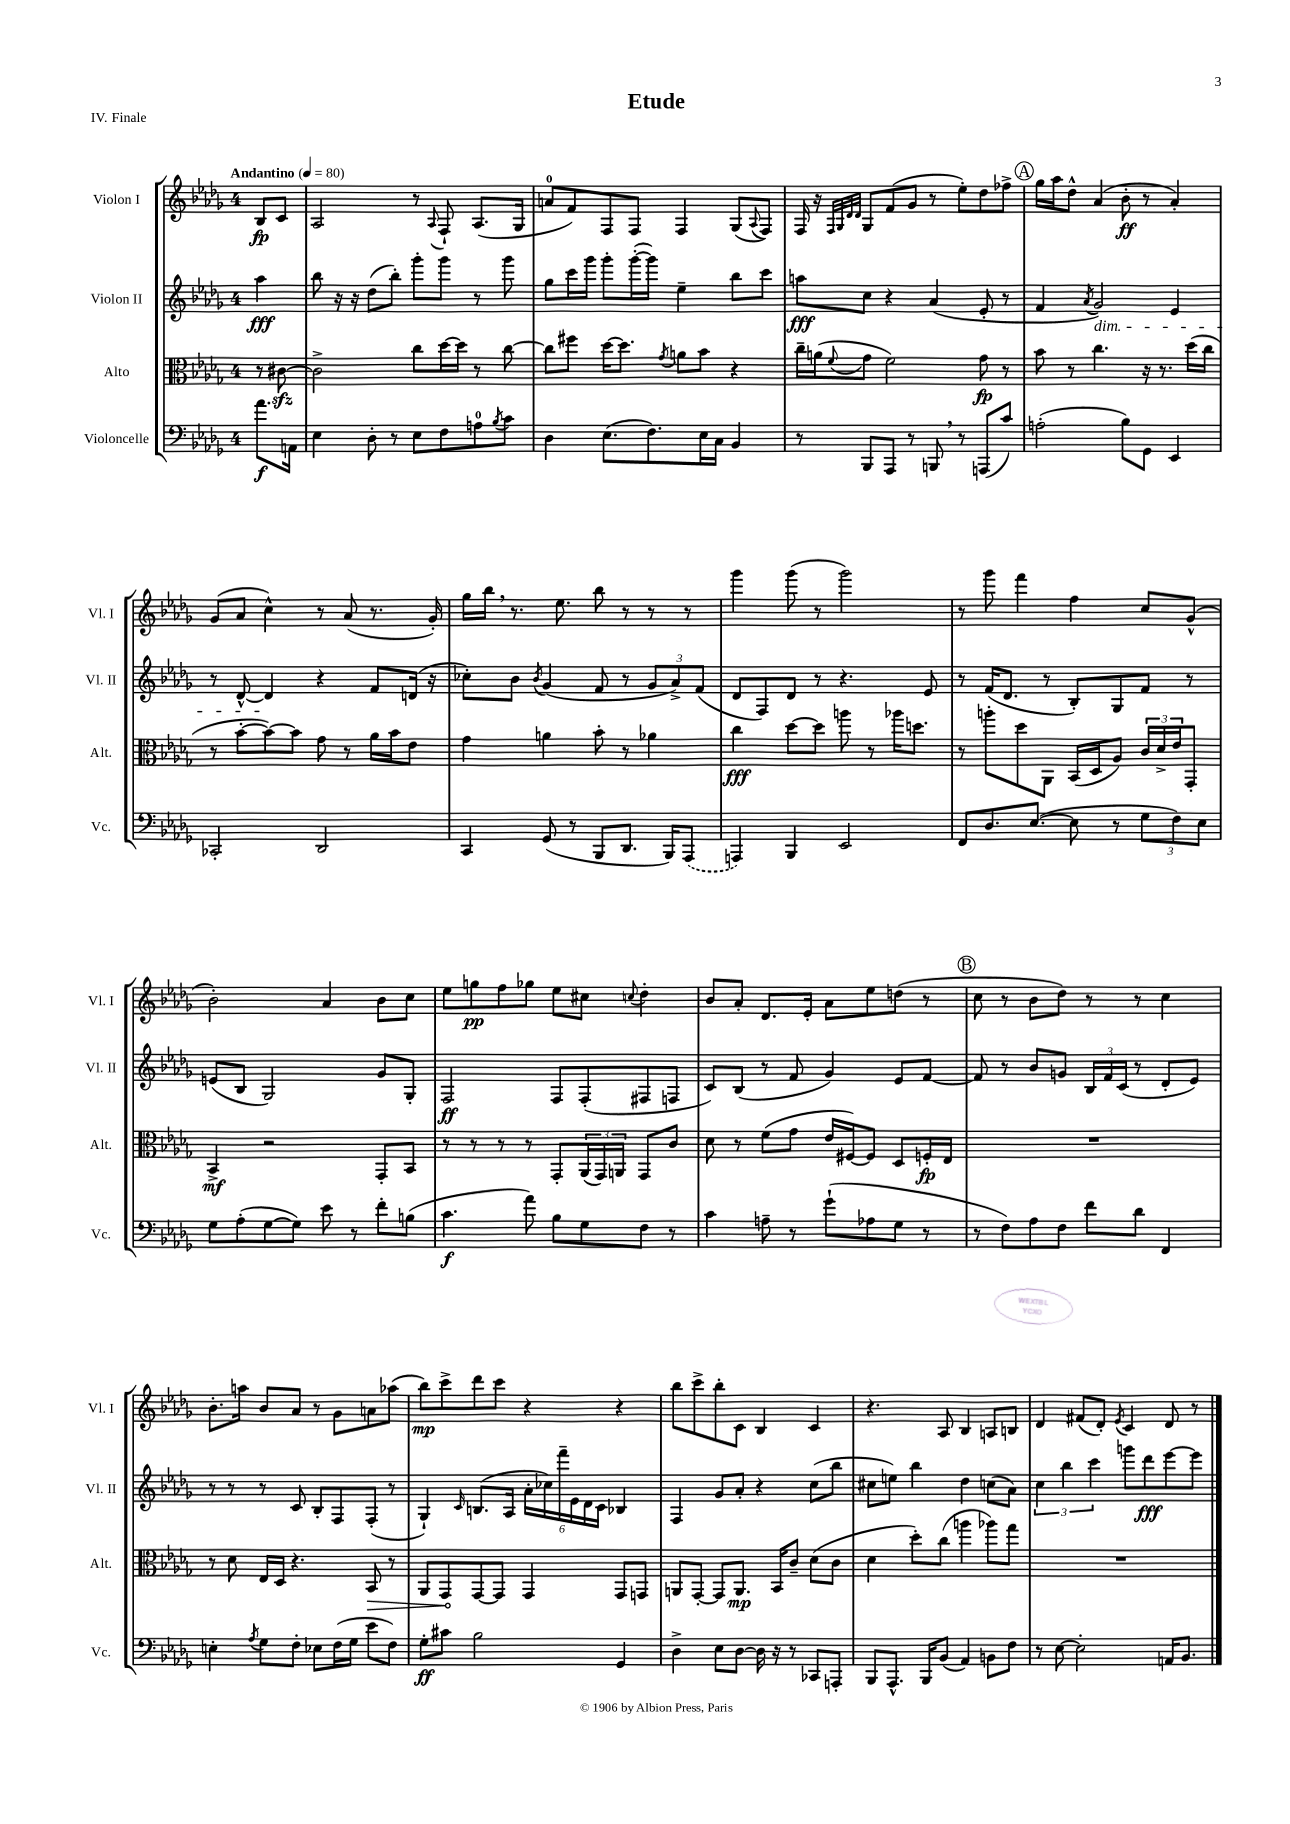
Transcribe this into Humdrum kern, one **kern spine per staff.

**kern	**kern	**kern	**kern
*staff4	*staff3	*staff2	*staff1
*clefF4	*clefC3	*clefG2	*clefG2
*k[b-e-a-d-g-]	*k[b-e-a-d-g-]	*k[b-e-a-d-g-]	*k[b-e-a-d-g-]
*M4/4	*M4/4	*M4/4	*M4/4
*MM80	*MM80	*MM80	*MM80
8.a-	8r	4aa-	8B-
.	[8c#	.	8c
16AA	.	.	.
=	=	=	=
4E-	2c#^]	8bb-	2A-
.	.	16r	.
.	.	16r	.
8D-'	.	(8dd-	.
8r	.	8bb-')	.
8E-	8cc	8ggg-'	8r
.	.	.	8qqA-
8F	[16dd-	8ggg-	8F`
.	16dd-]	.	.
8A	8r	8r	(8.A-
8qB-	.	.	.
8c	[8cc	8ggg-	.
.	.	.	16G-
=	=	=	=
4D-	8cc]	8gg-	8a
.	8ff#	16ccc	8f)
.	.	16ggg-	.
(8.E-	[16dd-	8ggg-'	8F
.	8.dd-]	.	.
.	.	([16ggg-'	8F
8.F)	.	16ggg-])	.
.	8qg-	.	.
.	8a	4ee-~	4F
16E-	8b-	.	.
16C	.	.	.
4BB-	4r	8bb-	(8G-
.	.	.	8qqA-
.	.	8ccc	8F)
=	=	=	=
8r	16cc~	8aa	16F
.	(16a	.	16r
.	.	.	32qqF
.	.	.	32qqG-
.	.	.	32qqd-
.	8qqf	.	32qqd-
8BBB-	8g-	8cc	8G-
8AAA-	2f)	4r	(8f
8r	.	.	8g-
8BBB	.	(4a-	8r
8r	.	.	8ee-')
(8AAA	8g-	8e-'	8dd-
8c)	8r	8r	8ff-^
=	=	=	=
(2A'	8b-	4f	16gg-
.	.	.	16aa-
.	8r	.	8dd-^^
.	.	8qa-	.
.	4.cc	2g-)	(4a-
8B-)	.	.	8b-'
8GG-	16r	.	8r
.	8.r	.	.
4EE-	.	4e-	4a-')
.	(16dd-	.	.
.	16cc	.	.
=	=	=	=
2CC-'	8r	8r	(8g-
.	[8b-'	[8d-^^	8a-
.	8b-_)	4d-]	4cc^^)
.	8b-]	.	.
2DD-	8g-	4r	8r
.	8r	.	(8a-
.	16a-	8f	8.r
.	16b-	.	.
.	8e-	(16d	.
.	.	16r	16g-')
=	=	=	=
4CC	4g-	8cc-')	16gg-
.	.	.	16bb-
.	.	8b-	8.r
.	.	8qb-	.
(8GG-	4a	(4g-	.
.	.	.	8.ee-
8r	.	.	.
8BBB-	8b-'	8f	8bb-
8.DD-	8r	8r	8r
.	4a-	12g-	8r
16BBB-)	.	.	.
.	.	12a-^)	.
(8AAA-	.	.	8r
.	.	(12f	.
=	=	=	=
4AAA)	4cc	8d-	4ggg-
.	.	8F)	.
4BBB-	[8dd-	8d-	(8ggg-
.	8dd-]	8r	8r
2EE-	8aa	4.r	2ggg-)
.	8r	.	.
.	16aa-	.	.
.	8.dd	.	.
.	.	8e-	.
=	=	=	=
8FF	8r	8r	8r
8.D-	8aa'	(16f	8ggg-
.	.	8.d-	.
.	8dd-	.	4fff
([8.E-	.	.	.
.	8AA-	8r	.
8E-]	(16BB-	8B-')	4ff
.	16D-	.	.
8r	8A-)	8G-	.
12G-	24c	8f	8cc
.	24d-^	.	.
12F)	24e-	.	.
.	8GG-'	8r	(8g-^^
12E-	.	.	.
=	=	=	=
8G-	4BB-^	(8e	2b-')
(8A-'	.	8B-	.
[8G-	2r	2G-)	.
8G-])	.	.	.
8e-	.	.	4a-
8r	.	.	.
8f'	8GG-'	8g-	8b-
(8B	8BB-	8G-'	8cc
=	=	=	=
4.c	8r	2F	8ee-
.	8r	.	8gg
.	8r	.	8ff
8a-)	8r	.	8gg-
8B-	8GG-'	8F	8ee-
8G-	(24AA-	(8F'	8cc#
.	24GG-)	.	.
.	24AA	.	.
.	.	.	8qqcc
8F	8GG-	8F#	4dd-'
8r	8c	8F	.
=	=	=	=
4c	8d-	8c)	8b-
.	8r	(8B-	8a-'
8A~	(8f	8r	8.d-
8r	8g-	8f	.
.	.	.	16e-'
(8g-`	16e-	4g-)	8a-
.	[16F#)	.	.
8A-	8F#]	.	8ee-
8G-	8D-	8e-	(8dd
8r	16F'	[8f	8r
.	16E-	.	.
=	=	=	=
8r	1r	8f]	8cc
8F)	.	8r	8r
8A-	.	8b-	8b-
8F	.	8g	8dd-)
8f	.	24B-	8r
.	.	24f	.
.	.	(24c	.
8d-	.	8r	8r
4FF	.	8d-'	4cc
.	.	8e-)	.
=	=	=	=
4E'	8r	8r	8.b-'
.	8d-	8r	.
.	.	.	16aa
8qA-	.	.	.
8G-	16E-	8r	8b-
.	16D-	.	.
8F'	4.r	8c	8a-
8E-	.	8B-'	8r
(16F	.	8F	8g-
16G-	.	.	.
8e-	8BB-	(8F'	8a
8F)	8r	8r	(8aa-
=	=	=	=
8G-'	8AA-	4G-`)	8bb-)
8c#	8GG-	.	8ccc^
.	.	16qqc	.
2B-	[8GG-	(8.B	8ddd-
.	8GG-]	.	8ccc
.	.	16A-	.
.	4GG-	24a-'	4r
.	.	24cc-)	.
.	.	24fff~	.
.	.	24e-	.
.	.	24d-	.
.	.	24c	.
4GG-	8GG-	4B-	4r
.	8GG	.	.
=	=	=	=
4D-^	8AA	4F	8bb-
.	[8GG-'	.	8ccc^
8E-	8GG-]	8g-	8bb-'
[8D-	8.AA	8a-'	8c
16D-]	.	4r	4B-
16r	16BB-	.	.
8r	8c~	.	.
8CC-	(8d-	(8cc	4c
8AAA'	8c	8bb-	.
=	=	=	=
8BBB-	4d-	8cc#	4.r
8.AAA-^^	.	8ee)	.
.	8dd-')	4bb-	.
16BBB-	.	.	.
(8BB-	(8cc	.	8A-
4AA-)	4aa	4dd-	4B-
8BB	8aa-)	(8cc	8A
8F	8gg-	8a-)	8B
=	=	=	=
8r	1r	6cc	4d-
[8E-	.	.	.
.	.	6bb-	.
2E-']	.	.	(8f#
.	.	6ccc	.
.	.	.	8d-')
.	.	.	8qe-
.	.	8ggg	4c
.	.	8ddd-	.
16AA	.	[8eee-	8d-
8.BB-	.	.	.
.	.	8eee-]	8r
==	==	==	==
*-	*-	*-	*-
